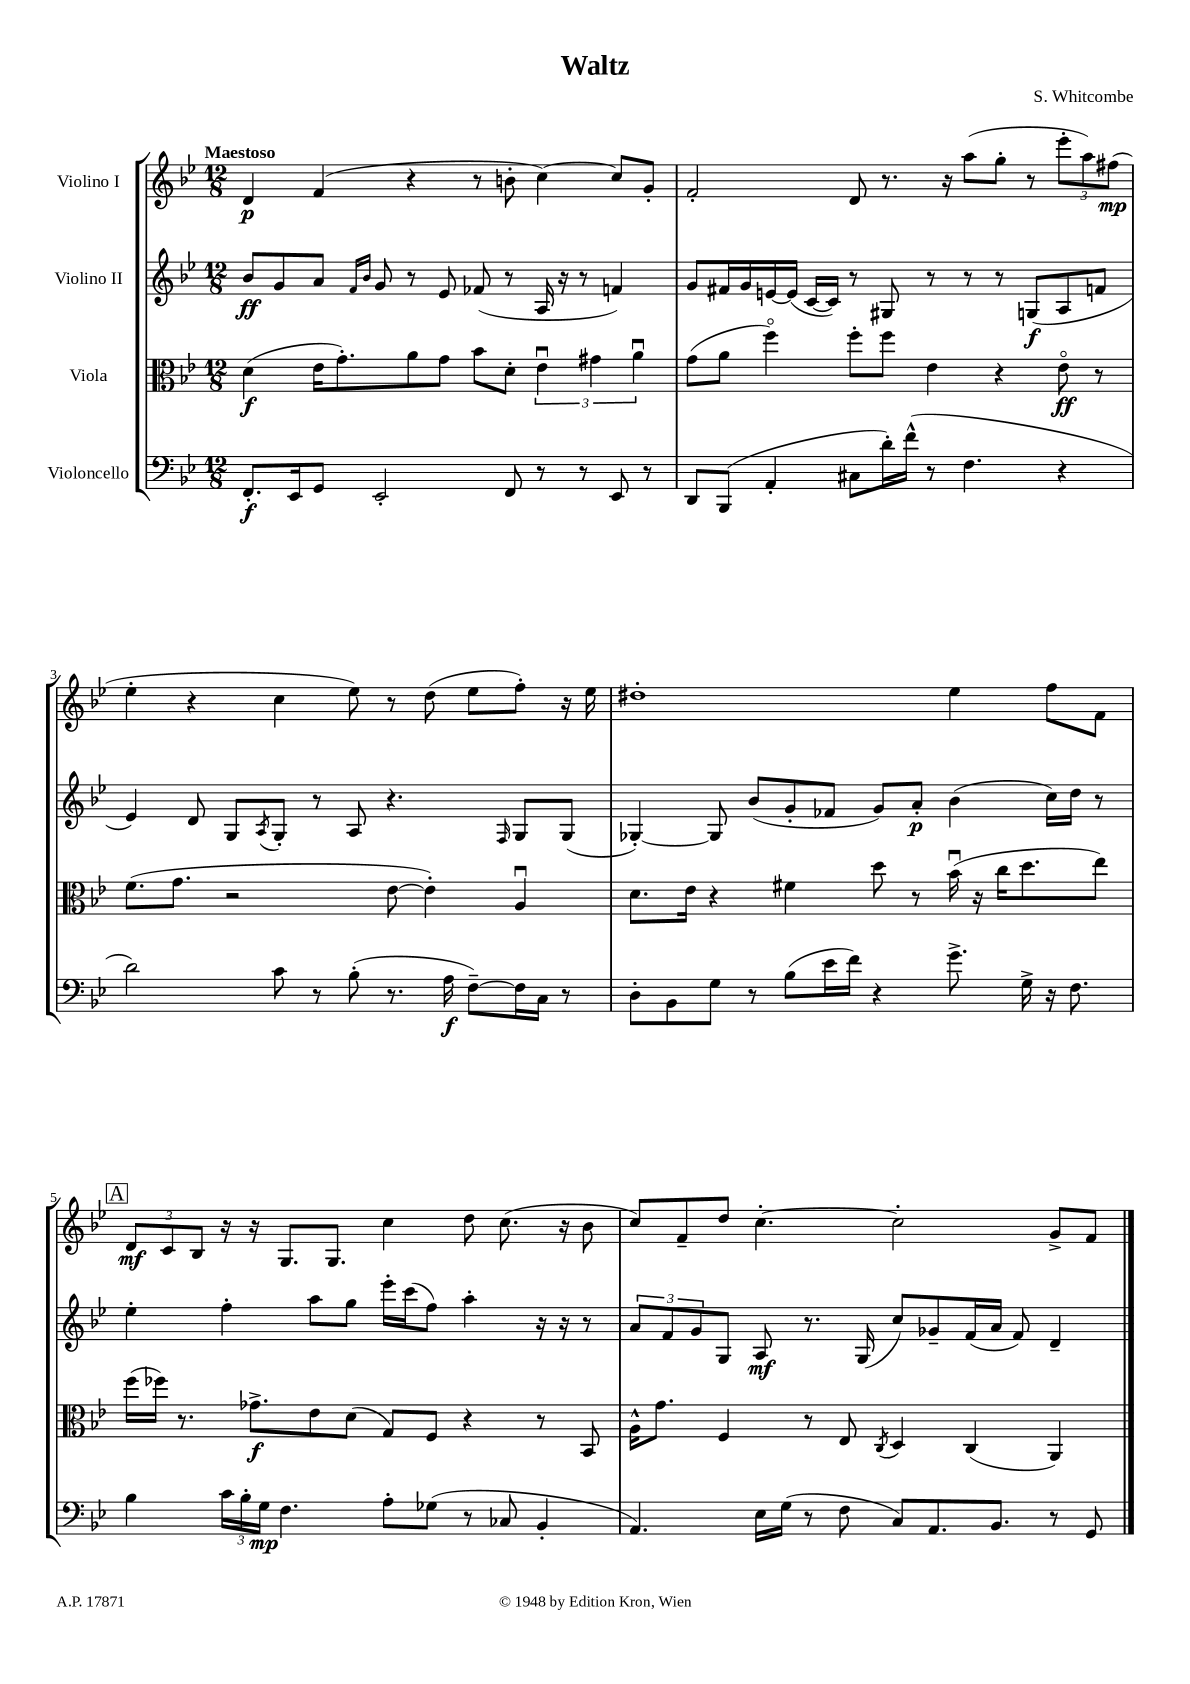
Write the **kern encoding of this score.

**kern	**kern	**kern	**kern
*staff4	*staff3	*staff2	*staff1
*clefF4	*clefC3	*clefG2	*clefG2
*k[b-e-]	*k[b-e-]	*k[b-e-]	*k[b-e-]
*M12/8	*M12/8	*M12/8	*M12/8
8.FF'	(4d	8b-	4d
.	.	8g	.
16EE-	.	.	.
8GG	16e-	8a	(4f
.	8.g')	.	.
.	.	16qqf	.
.	.	16qqb-	.
2EE-'	.	8g	.
.	8a	8r	4r
.	8g	8e-	.
.	8b-	(8f-	8r
8FF	8d'	8r	8b'
8r	6e-u	16A	[4cc)
.	.	16r	.
8r	.	8r	.
.	6g#	.	.
8EE-	.	4f)	8cc]
.	6au	.	.
8r	.	.	8g'
=	=	=	=
8DD	(8g	8g	2f'
(8BBB-	8a	16f#	.
.	.	16g	.
4AA'	4ffo)	[16e	.
.	.	(16e]	.
.	.	[16c	.
.	.	16c])	.
8C#	8ff'	8r	8d
16d')	8ff	8G#	8.r
(16f^^	.	.	.
8r	4e-	8r	.
.	.	.	16r
4.F	.	8r	(8aa
.	4r	8r	8gg'
.	.	(8G	8r
4r	8e-o	8A	12eee-'
.	.	.	12aa)
.	8r	8f	.
.	.	.	(12ff#
=	=	=	=
2d)	(8.f	4e-)	4ee-'
.	8.g	.	.
.	.	8d	4r
.	2r	8G	.
.	.	8qA	.
8c	.	8G'	4cc
8r	.	8r	.
(8B-'	.	8A	8ee-)
8.r	[8e-	4.r	8r
.	4e-'])	.	(8dd
16A	.	.	.
[8F~)	.	.	8ee-
.	.	16qqF	.
16F]	4Au	8G	8ff')
16C	.	.	.
8r	.	(8G	16r
.	.	.	16ee-
=	=	=	=
8D'	8.d	[4G-')	1dd#'
8BB-	.	.	.
.	16e-	.	.
8G	4r	8G-]	.
8r	.	(8b-	.
(8B-	4f#	8g'	.
16e-	.	8f-	.
16f)	.	.	.
4r	8dd	8g)	.
.	8r	8a'	.
8.g^	(16b-u	(4b-	4ee-
.	16r	.	.
.	16cc	.	.
16G^	8.dd	.	.
16r	.	16cc)	8ff
8.F	.	16dd	.
.	8ee-)	8r	8f
=	=	=	=
4B-	(16ff	4ee-'	12d
.	16ff-)	.	.
.	.	.	12c
.	8.r	.	.
.	.	.	12B-
24c	.	4ff'	16r
24B-'	.	.	.
.	8.g-^	.	16r
24G	.	.	.
4.F	.	.	8.G
.	8e-	8aa	.
.	.	.	8.G
.	(8d	8gg	.
8A'	8G)	16eee-'	4cc
.	.	(16ccc	.
(8G-	8F	8ff)	.
8r	4r	4aa'	8dd
8C-	.	.	(8.cc
4BB-'	8r	16r	.
.	.	16r	16r
.	8BB-	8r	8b-
=	=	=	=
4.AA)	16A^^	12a	8cc)
.	8.g	.	.
.	.	12f	.
.	.	.	8f~
.	.	12g	.
.	4F	8G	8dd
16E-	.	8A	[4.cc'
(16G	.	.	.
8r	8r	8.r	.
8F	8E-	.	.
.	.	(16G	.
.	8qC	.	.
8C)	4D	8cc)	2cc']
8.AA	.	8g-~	.
.	(4C	(16f	.
8.BB-	.	16a	.
.	.	8f)	.
8r	4AA)	4d~	8g^
8GG	.	.	8f
==	==	==	==
*-	*-	*-	*-
